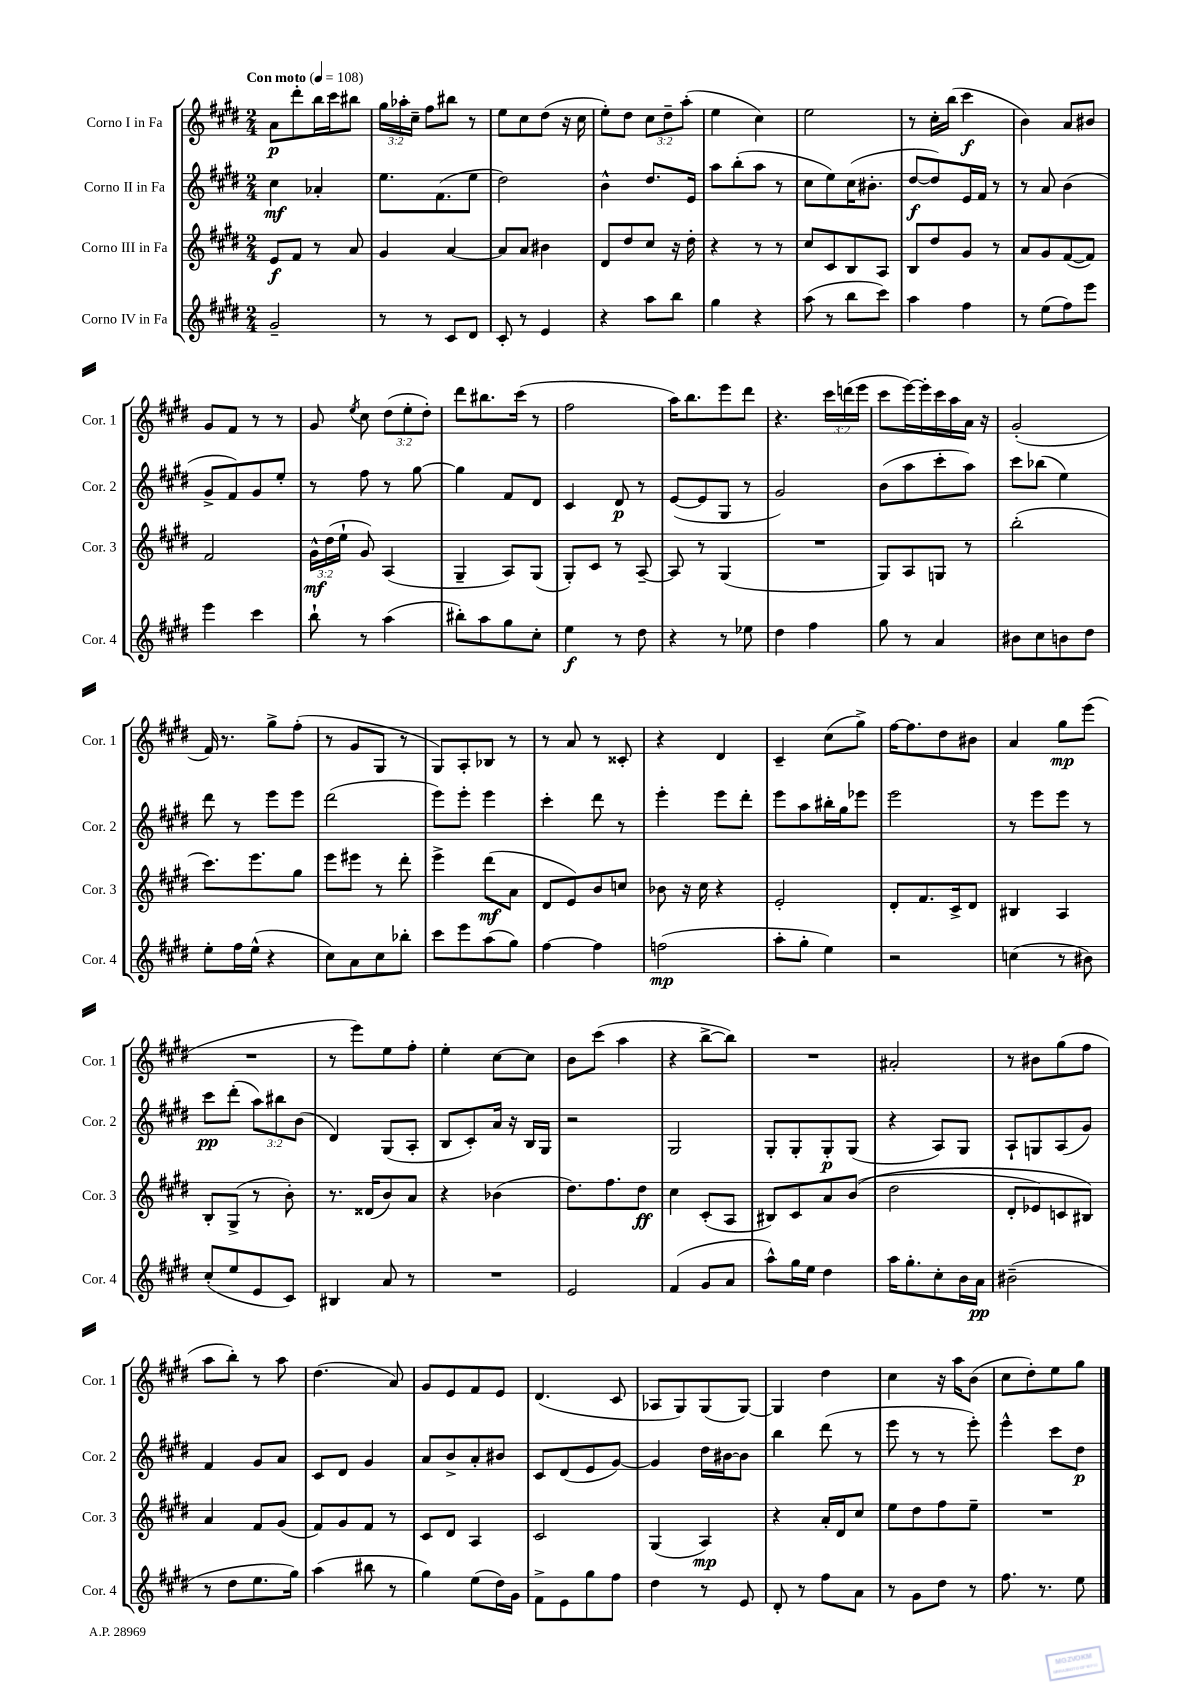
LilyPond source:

<<
\new StaffGroup <<
\new Staff = "s0" \with { instrumentName = "Corno I in Fa" shortInstrumentName = "Cor. 1" } {
    \clef treble \key e \major \numericTimeSignature \time 2/4 \override Staff.TupletNumber.text = #tuplet-number::calc-fraction-text \tempo "Con moto" 4 = 108
    \autoBeamOff a'8[\p dis'''8-. b''16 cis'''16 bis''8] |
    \tuplet 3/2 { gis''16[ aes''16-. cis''16]-- } fis''8[ bis''8] r8 |
    e''8[ cis''8 dis''8]( r16 cis''16 |
    e''8[-.) dis''8] \tuplet 3/2 { cis''8[ dis''8-- a''8]-.( } |
    e''4 cis''4) |
    e''2 |
    r8 cis''16[-. b''16]( cis'''4\f |
    b'4) a'8[ bis'8] |
    gis'8[ fis'8] r8 r8 |
    gis'8 \acciaccatura { e''8 } cis''8 \tuplet 3/2 { dis''8[( e''8-. dis''8]-.) } |
    dis'''8[ bis''8. cis'''16]( r8 |
    fis''2 |
    a''16[) b''8. e'''8 dis'''8] |
    r4. \tuplet 3/2 { cis'''16[ d'''16( e'''16] } |
    cis'''8[ e'''16~) e'''16-. cis'''16 a''16 a'16] r16 |
    gis'2-.( |
    fis'16) r8. gis''8[-> fis''8]-.( |
    r8 gis'8[ gis8] r8 |
    gis8[) a8-. bes8] r8 |
    r8 a'8 r8 cisis'8-. |
    r4 dis'4 |
    cis'4-- cis''8[( gis''8]->) |
    fis''16[~ fis''8. dis''8 bis'8] |
    a'4 gis''8[\mp e'''8]( |
    R2 |
    r8 e'''8[) e''8 fis''8]-. |
    e''4-. cis''8[~ cis''8] |
    b'8[ cis'''8]( a''4 |
    r4 b''8[~-> b''8]) |
    R2 |
    ais'2-. |
    r8 bis'8[ gis''8( fis''8] |
    a''8[ b''8]-.) r8 a''8 |
    dis''4.( a'8) |
    gis'8[ e'8 fis'8 e'8] |
    dis'4.( cis'8 |
    aes8[ gis8) gis8( gis8]~) |
    gis4 dis''4 |
    cis''4 r16 a''16[ b'8]( |
    cis''8[ dis''8-.) e''8 gis''8] \bar "|." |
}
\new Staff = "s1" \with { instrumentName = "Corno II in Fa" shortInstrumentName = "Cor. 2" } {
    \clef treble \key e \major \numericTimeSignature \time 2/4 \override Staff.TupletNumber.text = #tuplet-number::calc-fraction-text
    \autoBeamOff cis''4\mf aes'4-. |
    e''8.[ fis'8.( e''8] |
    dis''2) |
    b'4-^ dis''8.[ e'16] |
    a''8[ b''8-.( a''8] r8 |
    cis''8[ e''8) cis''16( bis'8.]-. |
    dis''8[~\f dis''8) e'16 fis'16] r8 |
    r8 a'8 b'4( |
    gis'8[-> fis'8) gis'8 e''8]-. |
    r8 fis''8 r8 gis''8~ |
    gis''4 fis'8[ dis'8] |
    cis'4 dis'8\p r8 |
    e'8[~( e'8 gis8] r8 |
    gis'2) |
    b'8[( a''8 cis'''8-. a''8]) |
    cis'''8[ bes''8]( e''4) |
    dis'''8 r8 e'''8[ e'''8] |
    dis'''2( |
    e'''8[) e'''8]-. e'''4 |
    cis'''4-. dis'''8 r8 |
    e'''4-. e'''8[ dis'''8]-. |
    e'''8[ a''8 bis''16-. gis''16 ees'''8] |
    e'''2 |
    r8 e'''8[ e'''8] r8 |
    cis'''8[\pp dis'''8]-.( \tuplet 3/2 { a''8[) bis''8 b'8]( } |
    dis'4) gis8[( a8]-. |
    b8[ cis'8-.) a'16] r16 b16[ gis16] |
    r2 |
    gis2 |
    gis8[-. gis8-. gis8-.\p gis8]( |
    r4 a8[) gis8] |
    a8[-! g8 a8( gis'8]) |
    fis'4 gis'8[ a'8] |
    cis'8[ dis'8] gis'4 |
    a'8[ b'8-> a'8-. bis'8] |
    cis'8[ dis'8( e'8 gis'8]~) |
    gis'4 dis''16[ bis'16~ bis'8] |
    b''4 dis'''8( r8 |
    e'''8 r8 r8 e'''8-.) |
    e'''4-^ cis'''8[ dis''8]\p \bar "|." |
}
\new Staff = "s2" \with { instrumentName = "Corno III in Fa" shortInstrumentName = "Cor. 3" } {
    \clef treble \key e \major \numericTimeSignature \time 2/4 \override Staff.TupletNumber.text = #tuplet-number::calc-fraction-text
    \autoBeamOff e'8[\f fis'8] r8 a'8 |
    gis'4 a'4~ |
    a'8[ a'8] bis'4 |
    dis'8[ dis''8 cis''8] r16 dis''16-. |
    r4 r8 r8 |
    cis''8[ cis'8 b8 a8] |
    b8[ dis''8 gis'8] r8 |
    a'8[ gis'8 fis'8~( fis'8]) |
    fis'2 |
    \tuplet 3/2 { gis'16[-^\mf dis''16( e''16]-! } gis'8) a4( |
    gis4-- a8[) gis8]( |
    gis8[-.) cis'8] r8 a8~-- |
    a8 r8 gis4( |
    R2 |
    gis8[) a8 g8] r8 |
    b''2-.( |
    cis'''8.[) e'''8. gis''8] |
    e'''8[ eis'''8] r8 dis'''8-. |
    e'''4-> dis'''8[\mf( a'8] |
    dis'8[ e'8) b'8 c''8] |
    bes'8 r16 cis''16 r4 |
    e'2-. |
    dis'8[-. fis'8. cis'16-> dis'8] |
    bis4 a4 |
    b8[-. gis8]->( r8 b'8-.) |
    r8. disis'16[( b'8) a'8] |
    r4 bes'4( |
    dis''8.[) fis''8. dis''8]\ff |
    cis''4 cis'8[-.( a8] |
    bis8[) cis'8 a'8 b'8](\( |
    dis''2 |
    dis'8[-. ees'8) c'8 bis8]\) |
    a'4 fis'8[ gis'8]( |
    fis'8[) gis'8 fis'8] r8 |
    cis'8[ dis'8] a4 |
    cis'2 |
    gis4( a4\mp) |
    r4 a'16[-. dis'16 cis''8] |
    e''8[ dis''8 fis''8 e''8]-- |
    R2 \bar "|." |
}
\new Staff = "s3" \with { instrumentName = "Corno IV in Fa" shortInstrumentName = "Cor. 4" } {
    \clef treble \key e \major \numericTimeSignature \time 2/4
    \autoBeamOff gis'2-- |
    r8 r8 cis'8[ dis'8] |
    cis'8-. r8 e'4 |
    r4 a''8[ b''8] |
    gis''4 r4 |
    a''8( r8 b''8[ cis'''8]) |
    a''4 fis''4 |
    r8 e''8[( fis''8) e'''8] |
    e'''4 cis'''4 |
    b''8-! r8 a''4( |
    bis''8[-.) a''8 gis''8 cis''8]-. |
    e''4\f r8 dis''8 |
    r4 r8 ees''8 |
    dis''4 fis''4 |
    gis''8 r8 a'4 |
    bis'8[ cis''8 b'8 dis''8] |
    e''8[-. fis''16 e''16]-^( r4 |
    cis''8[) a'8 cis''8 bes''8]-. |
    cis'''8[ e'''8 a''8( gis''8]) |
    fis''4~ fis''4 |
    f''2\mp( |
    a''8[-. gis''8]-. e''4) |
    r2 |
    c''4( r8 bis'8) |
    cis''8[-.( e''8 e'8 cis'8]) |
    bis4 a'8 r8 |
    R2 |
    e'2 |
    fis'4( gis'8[ a'8] |
    a''8[-^) gis''16 e''16] dis''4 |
    a''16[ gis''8.-. cis''8-. b'16 a'16]\pp |
    bis'2--( |
    r8 dis''8[ e''8. gis''16]) |
    a''4( bis''8 r8 |
    gis''4) e''8[( dis''16) gis'16] |
    fis'8[-> e'8 gis''8 fis''8] |
    dis''4 r8 e'8 |
    dis'8-. r8 fis''8[ a'8] |
    r8 gis'8[ dis''8] r8 |
    fis''8. r8. e''8 \bar "|." |
}
>>
>>
\layout { \context { \Score \remove "Bar_number_engraver" } }
